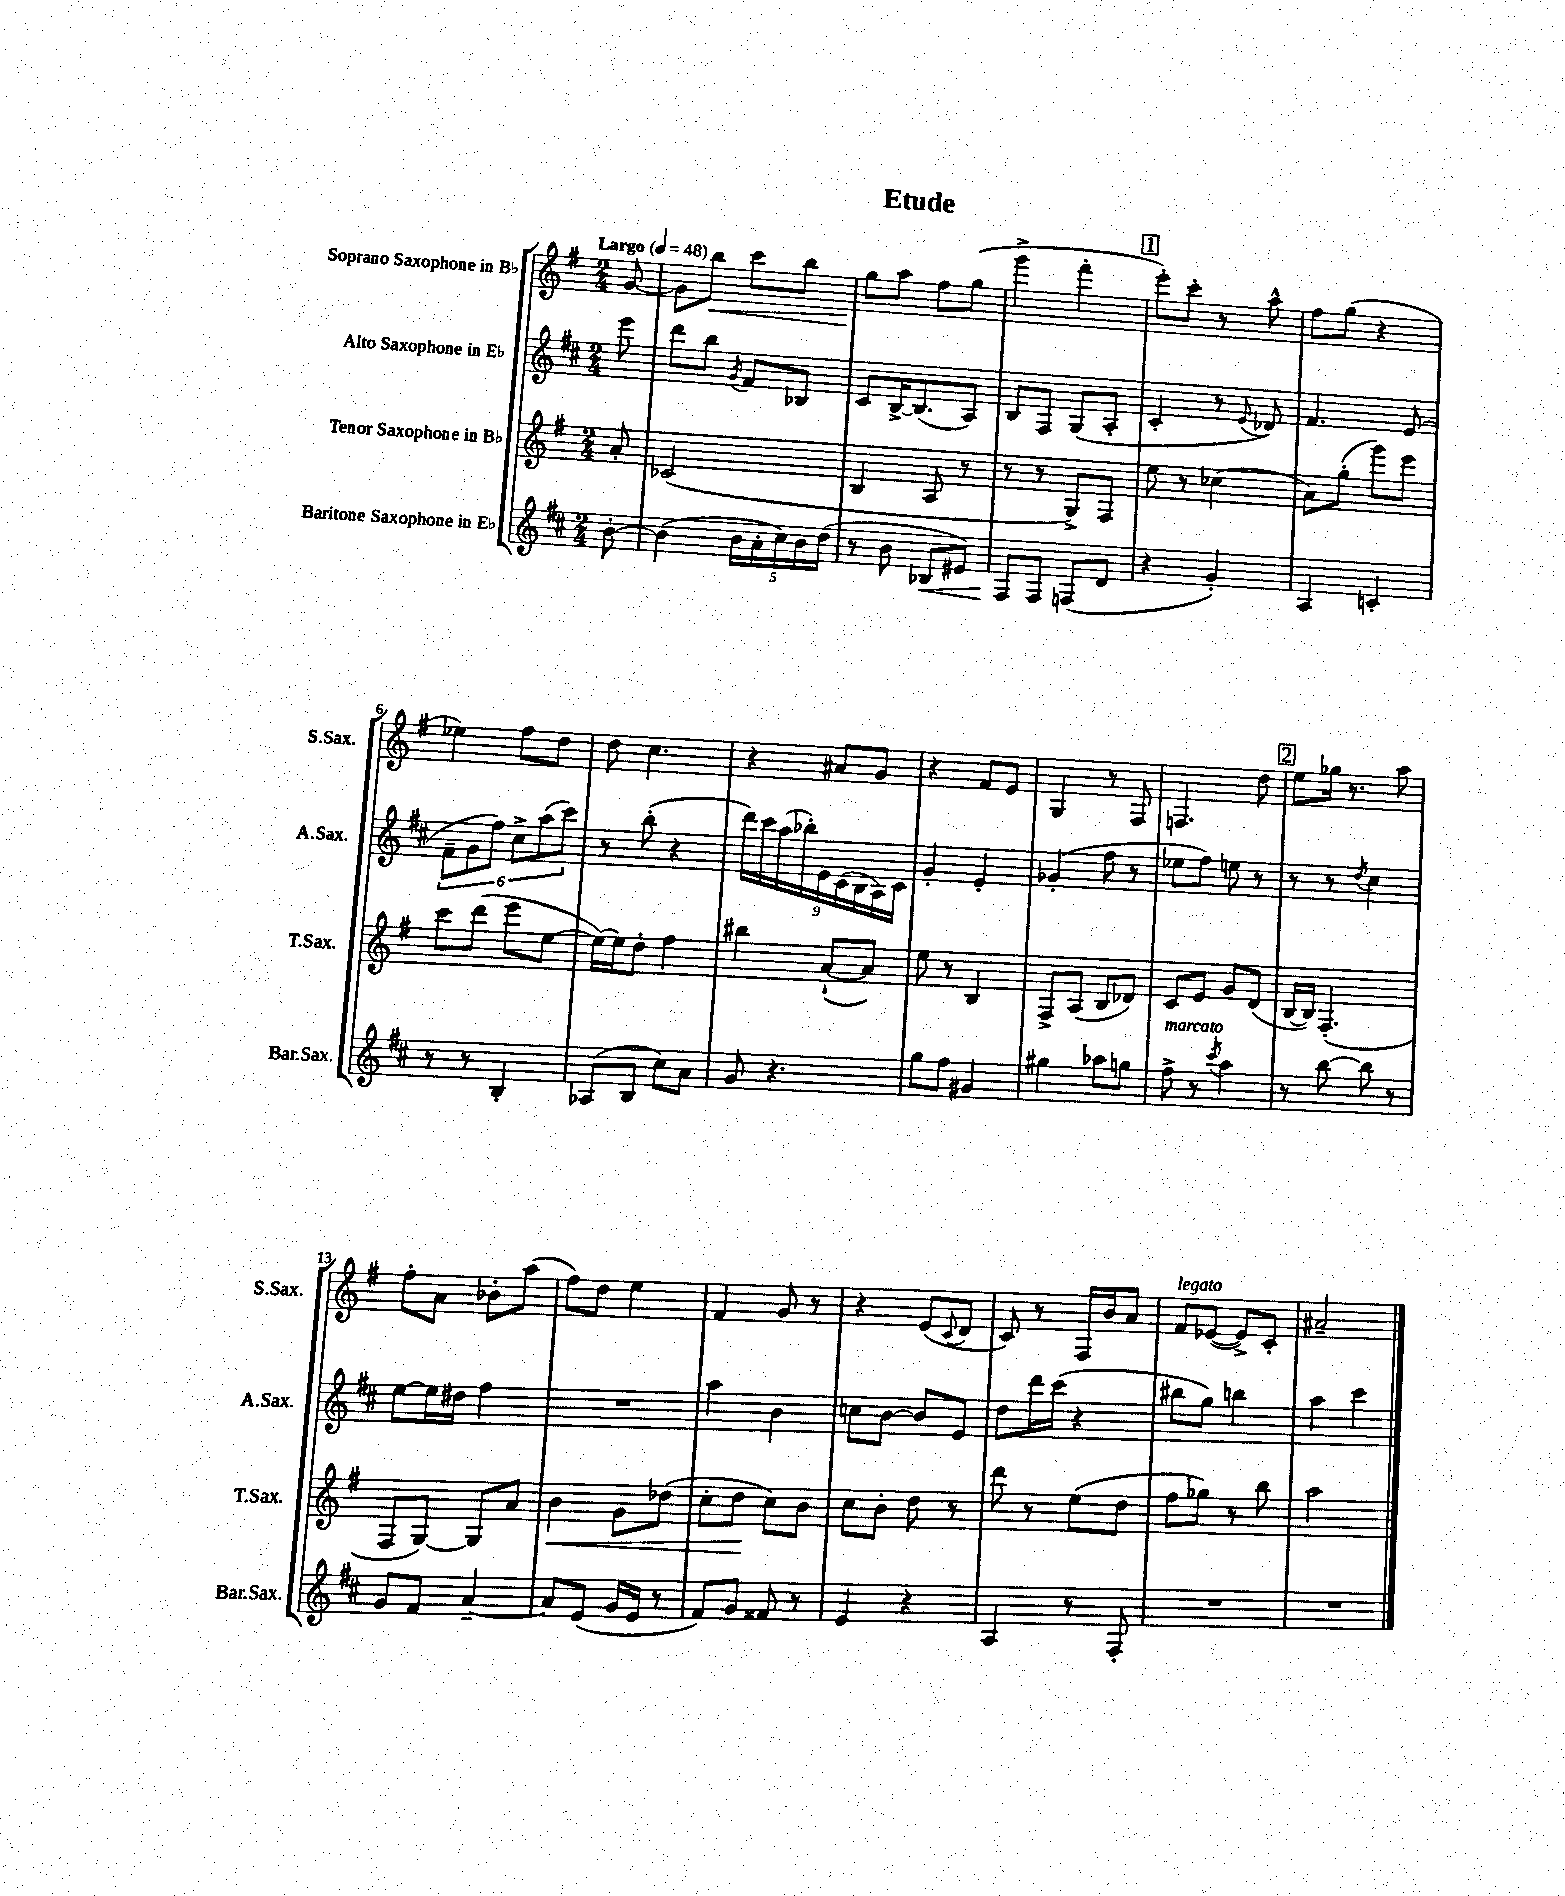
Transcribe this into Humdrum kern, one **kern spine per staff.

**kern	**kern	**kern	**kern
*staff4	*staff3	*staff2	*staff1
*clefG2	*clefG2	*clefG2	*clefG2
*k[f#c#]	*k[f#]	*k[f#c#]	*k[f#]
*M2/4	*M2/4	*M2/4	*M2/4
*MM48	*MM48	*MM48	*MM48
[8b'	8a'	8eee	[8g
=	=	=	=
(4b]	(2c-	8ddd	8g]
.	.	8bb	8bb
.	.	8qg	.
20b	.	8f#	8ccc
20a'	.	.	.
20cc#)	.	.	.
.	.	8B-	8bb
20b	.	.	.
(20dd	.	.	.
=	=	=	=
8r	4B	8c#	8gg
8b	.	[16B^	8aa
.	.	(8.B]	.
8B-	8A	.	8ff#
8e#)	8r	8A)	(8gg
=	=	=	=
8F#	8r	8B	4ggg^
8F#	8r	8F#	.
(8F	8G^)	(8G	4fff#'
8d	8F#	8A'	.
=	=	=	=
4r	8ee	4c#'	8eee')
.	8r	.	8ccc'
4g')	(4cc-	8r	8r
.	.	8qqe	.
.	.	8d-)	8aa^^
=	=	=	=
4A	8a)	4.f#	8ff#
.	(8gg'	.	(8gg
4c'	8ggg)	.	4r
.	8eee	(8e	.
=	=	=	=
8r	8ccc	12f#~	4ee-)
.	.	12g	.
8r	(8ddd	.	.
.	.	12ff#)	.
4B'	8eee	12cc#^	8ff#
.	.	(12aa	.
.	[8ee	.	8dd
.	.	12ccc#)	.
=	=	=	=
(8A-	16ee_)	8r	8dd
.	16ee]	.	.
8B	8dd'	(8bb'	4.cc
8cc#)	4ff#	4r	.
8a	.	.	.
=	=	=	=
8g	4bb#	18ddd)	4r
.	.	18ccc#	.
.	.	(18aa	.
4.r	.	.	.
.	.	18bb-')	.
.	.	18e	.
.	([8a`	.	8a#
.	.	(18c#	.
.	.	18B	.
.	8a])	.	8g
.	.	18A)	.
.	.	18c#	.
=	=	=	=
8gg	8ee	4g'	4r
8ff#	8r	.	.
4g#	4B	4e'	8f#
.	.	.	8e
=	=	=	=
4gg#	8F#^	(4g-'	4G
.	(8A	.	.
8aa-	8B	8ff#	8r
8gg	8d-)	8r	8F#
=	=	=	=
8ff#^	8c	8ee-	4.F
8r	8e	8ff#)	.
8qccc#	.	.	.
4aa	8g	8ee	.
.	(8d	8r	8dd
=	=	=	=
8r	[16B	8r	8ee
.	16B])	.	.
[8bb	(4.F#'	8r	16gg-
.	.	.	8.r
.	.	8qdd	.
8bb]	.	4cc#	.
8r	.	.	8aa
=	=	=	=
8g	8F#	[8ee	8ff#'
8f#	[8G)	16ee]	8a
.	.	16dd#	.
[4a~	8G]	4ff#	8b-'
.	8a	.	(8aa
=	=	=	=
8a]	4b	2r	8ff#)
(8e	.	.	8dd
16g	8g	.	4ee
16e	.	.	.
8r	(8dd-	.	.
=	=	=	=
8f#)	8cc'	4aa	4f#
8g	8dd	.	.
8f##	8cc)	4b	8g
8r	8b	.	8r
=	=	=	=
4e	8cc	8cc	4r
.	8b'	[8b	.
4r	8dd	8b]	(8e
.	.	.	8qqc
.	8r	8e	8d
=	=	=	=
4A	8ddd	8dd	8c)
.	8r	16ddd	8r
.	.	(16ccc#	.
8r	(8ee	4r	16F#
.	.	.	16b
8F#'	8dd	.	8a
=	=	=	=
2r	8ff#	8bb#	8f#
.	8gg-)	8gg)	([8e-
.	8r	4bb	8e-^])
.	8bb	.	8c'
=	=	=	=
2r	2aa	4aa	2a#~
.	.	4ccc#	.
==	==	==	==
*-	*-	*-	*-
